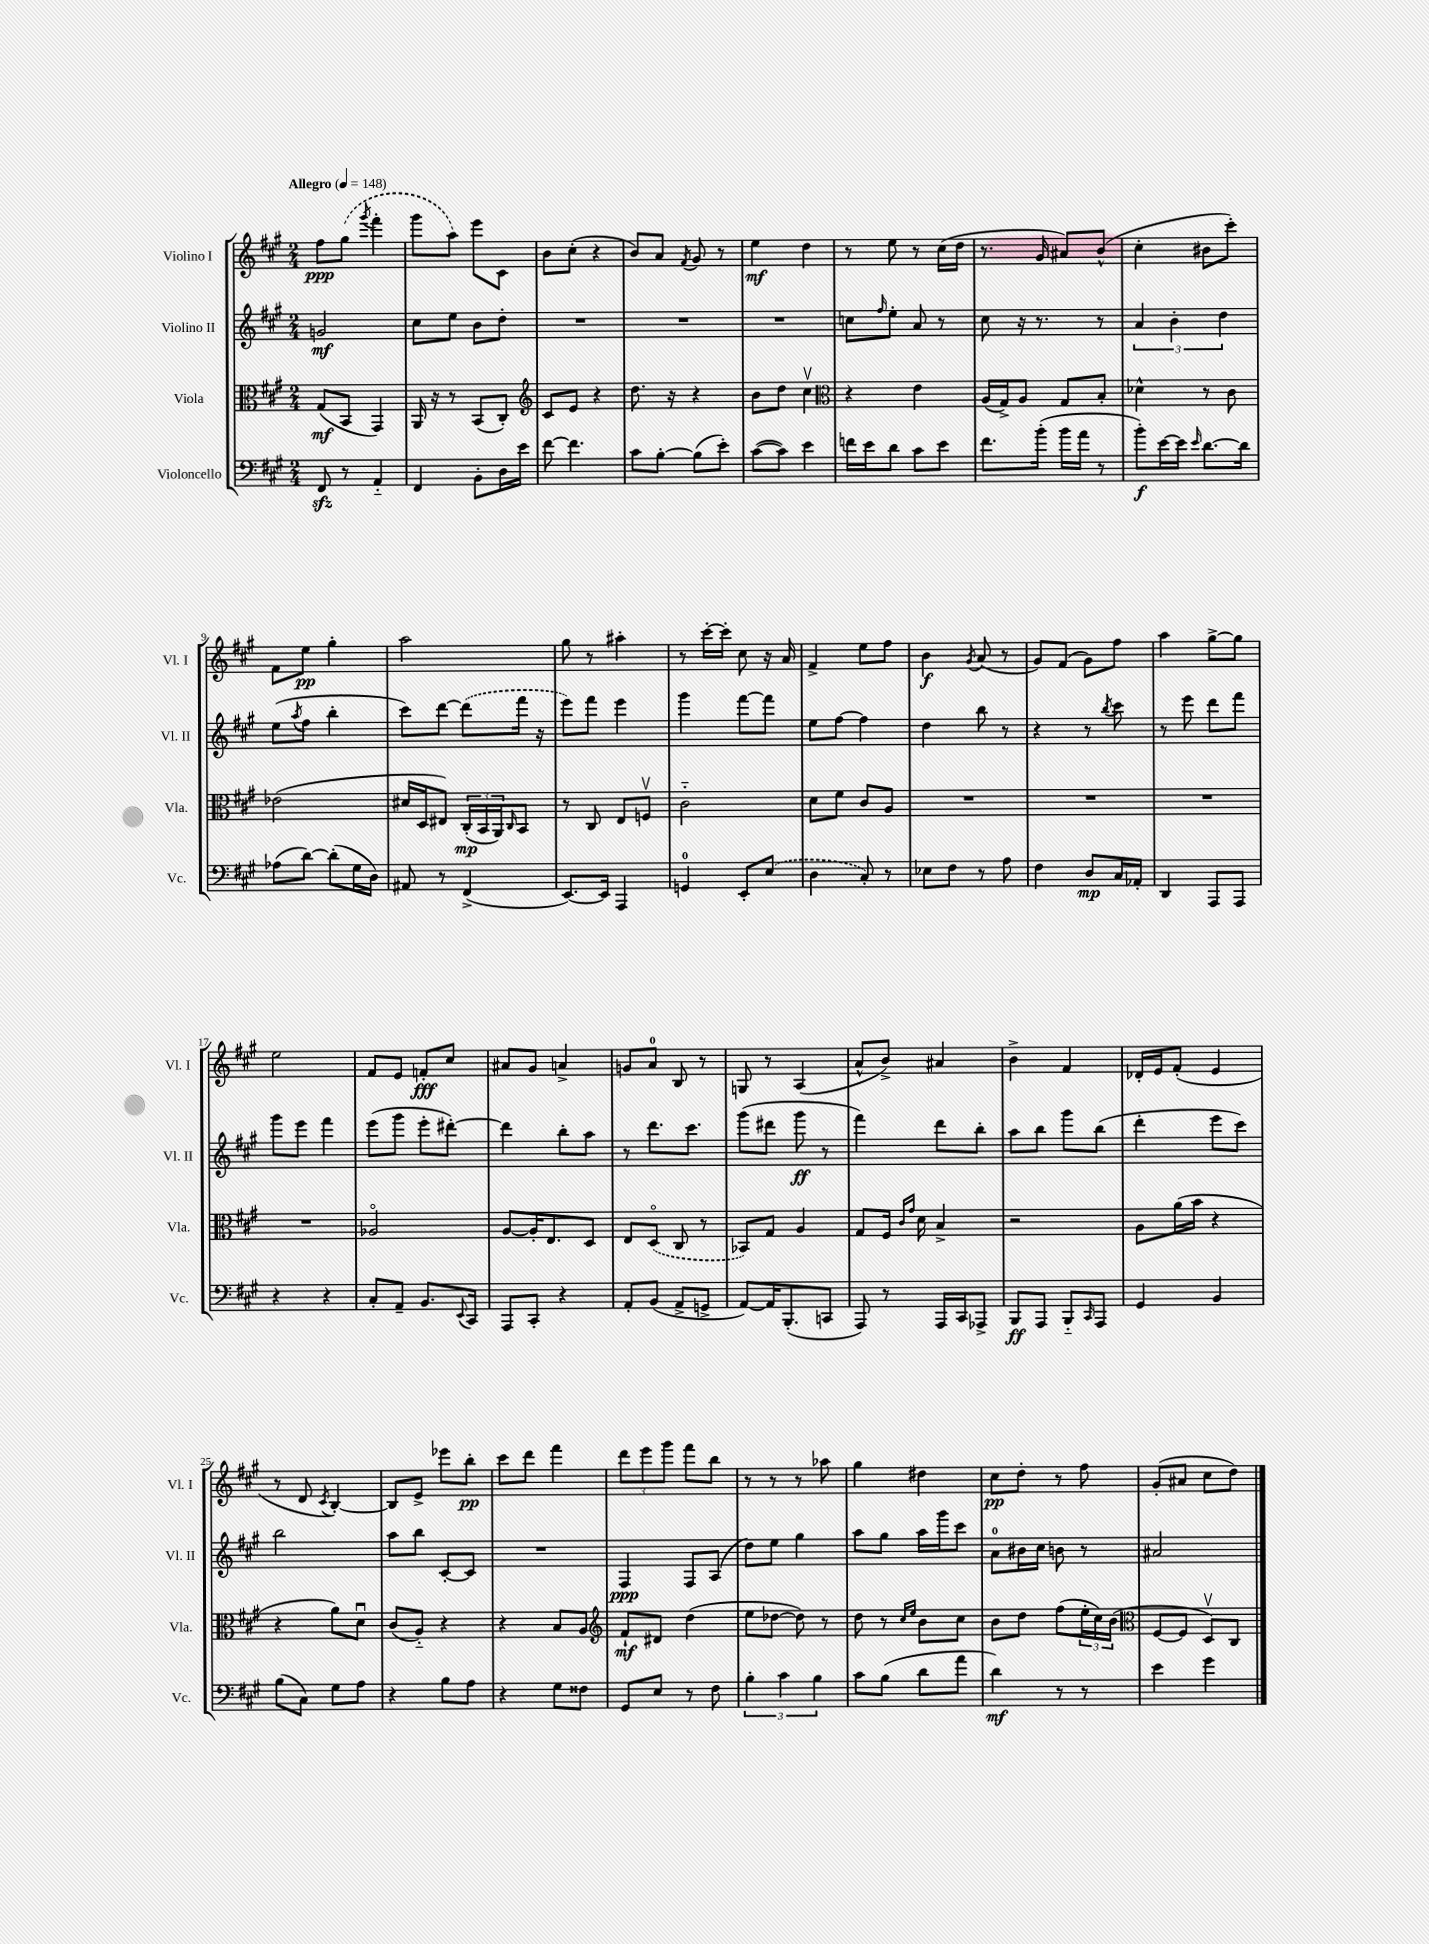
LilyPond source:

<<
\new StaffGroup <<
\new Staff = "s0" \with { instrumentName = "Violino I" shortInstrumentName = "Vl. I" } {
    \clef treble \key a \major \numericTimeSignature \time 2/4 \tempo "Allegro" 4 = 148
    fis''8\ppp \once \slurDashed gis''8( \acciaccatura { gis'''8 } fis'''4-. |
    gis'''8 a''8) e'''8 cis'8 |
    b'8 cis''8-.( r4 |
    b'8) a'8 \acciaccatura { fis'8 } gis'8 r8 |
    e''4\mf d''4 |
    r8 e''8 r8 cis''16( d''16 |
    r8. gis'16 ais'8) b'8-^( |
    cis''4-. bis'8 cis'''8-.) |
    fis'8 e''8\pp gis''4-. |
    a''2 |
    gis''8 r8 ais''4-. |
    r8 cis'''16~-. cis'''16-. cis''8 r16 a'16 |
    fis'4-> e''8 fis''8 |
    b'4\f \acciaccatura { gis'8 } a'8( r8 |
    gis'8) fis'8( gis'8) fis''8 |
    a''4 gis''8~-> gis''8 |
    e''2 |
    fis'8 e'8 f'8-.\fff cis''8 |
    ais'8 gis'8 a'4-> |
    g'8 a'8-0 b8 r8 |
    g8 r8 a4( |
    a'8-^ b'8->) ais'4 |
    b'4-> fis'4 |
    des'16-. e'16 fis'8-.( e'4 |
    r8 d'8 \acciaccatura { cis'8 } b4~-.) |
    b8 e'8-> ees'''8 b''8-.\pp |
    cis'''8 d'''8 fis'''4 |
    \tuplet 3/2 { d'''8 e'''8 gis'''8 } fis'''8 b''8 |
    r8 r8 r8 aes''8 |
    gis''4 dis''4 |
    cis''8\pp d''8-. r8 fis''8 |
    gis'8-.( ais'8 cis''8 d''8) \bar "|." |
}
\new Staff = "s1" \with { instrumentName = "Violino II" shortInstrumentName = "Vl. II" } {
    \clef treble \key a \major \numericTimeSignature \time 2/4
    g'2\mf |
    cis''8 e''8 b'8 d''8-. |
    R2 |
    R2 |
    R2 |
    c''8 \grace { fis''16 } e''8-. a'8 r8 |
    cis''8 r16 r8. r8 |
    \tuplet 3/2 { a'4 b'4-. d''4 } |
    e''8( \acciaccatura { a''8 } fis''8 b''4-. |
    cis'''8) d'''8~ \once \slurDashed d'''8( fis'''16 r16 |
    e'''8) fis'''8 e'''4 |
    gis'''4 fis'''8~ fis'''8 |
    e''8 fis''8~ fis''4 |
    d''4 b''8 r8 |
    r4 r8 \acciaccatura { b''8 } cis'''8 |
    r8 e'''8 d'''8 fis'''8 |
    gis'''8 e'''8 fis'''4 |
    e'''8( gis'''8 e'''8-. dis'''8~-.) |
    dis'''4 b''8-. a''8 |
    r8 d'''8. cis'''8. |
    gis'''8( dis'''8 gis'''8\ff r8 |
    fis'''4) d'''8 b''8-. |
    a''8 b''8 gis'''8 b''8( |
    d'''4-. e'''8 cis'''8) |
    b''2 |
    a''8 b''8 cis'8~-. cis'8 |
    R2 |
    fis4\ppp fis8 a8( |
    d''8) e''8 gis''4 |
    a''8 gis''8 a''16 gis'''16 cis'''8 |
    a'8-0 bis'16 cis''16 b'8 r8 |
    ais'2 \bar "|." |
}
\new Staff = "s2" \with { instrumentName = "Viola" shortInstrumentName = "Vla." } {
    \clef alto \key a \major \numericTimeSignature \time 2/4
    gis8\mf( b,8 gis,4) |
    a,16 r16 r8 b,8( cis8-.) |
    \clef treble cis'8 e'8 r4 |
    d''8. r16 r4 |
    b'8 d''8 cis''4\upbow |
    \clef alto r4 e'4 |
    a16( gis16->) a8 gis8 b8-. |
    des'4-^ r8 cis'8 |
    ees'2( |
    dis'16 d16 eis8) \tuplet 3/2 { cis16-.\mp( b,16 a,16) } \grace { cis16 } b,8 |
    r8 cis8 e8 f8\upbow |
    cis'2-_ |
    d'8 fis'8 cis'8 a8 |
    R2 |
    R2 |
    R2 |
    R2 |
    aes2\flageolet |
    a8~ a16-. e8. d8 |
    e8 \once \slurDashed d8\flageolet( cis8 r8 |
    bes,8) gis8 a4 |
    gis8 fis16 \grace { cis'16 gis'16 } d'16 b4-> |
    r2 |
    a8 a'16( b'16 r4 |
    r4 a'8) d'8\downbow |
    cis'8( a8-_) r4 |
    r4 b8 a8 |
    \clef treble fis'8-!\mf dis'8 d''4( |
    e''8 des''8~ des''8) r8 |
    d''8 r8 \grace { cis''16 e''16 } b'8 cis''8 |
    b'8 d''8 fis''8( \tuplet 3/2 { e''16-. cis''16) b'16( } |
    \clef alto fis8~ fis8 d8\upbow) cis8 \bar "|." |
}
\new Staff = "s3" \with { instrumentName = "Violoncello" shortInstrumentName = "Vc." } {
    \clef bass \key a \major \numericTimeSignature \time 2/4
    fis,8\sfz r8 a,4-_ |
    fis,4 b,8-. d16 e'16 |
    fis'8~ fis'4. |
    cis'8 b8~-. b8( e'8-.) |
    cis'8~( cis'8) e'4 |
    f'16 e'16 d'8 cis'8 e'8 |
    fis'8. b'16-.( b'16 a'16 r8 |
    b'8-.\f) e'16~ e'16 \grace { e'16 } d'8.~ d'16 |
    aes8( d'8~) d'8-.( gis16 d16) |
    ais,8 r8 fis,4->( |
    e,8.~) e,16 a,,4 |
    g,4-0 e,8-. \once \slurDashed e8( |
    d4 cis8-.) r8 |
    ees8 fis8 r8 a8 |
    fis4 d8\mp cis16 aes,16-. |
    d,4 a,,8 a,,8 |
    r4 r4 |
    cis8-. a,8-- b,8. \appoggiatura { e,8 } cis,16 |
    a,,8 cis,8-. r4 |
    a,8-. b,8( a,8-> g,8-> |
    a,8~) a,16 b,,8.-.( c,8 |
    a,,8) r8 a,,16 cis,16 aes,,8-> |
    b,,8\ff a,,8 b,,8-_ \grace { cis,16 } a,,8 |
    gis,4 b,4 |
    b8( cis8) gis8 a8 |
    r4 b8 a8 |
    r4 gis8 fisis8 |
    gis,8 e8 r8 fis8 |
    \tuplet 3/2 { b4-. cis'4 b4 } |
    cis'8 b8( d'8 a'8 |
    d'4\mf) r8 r8 |
    e'4 gis'4 \bar "|." |
}
>>
>>
